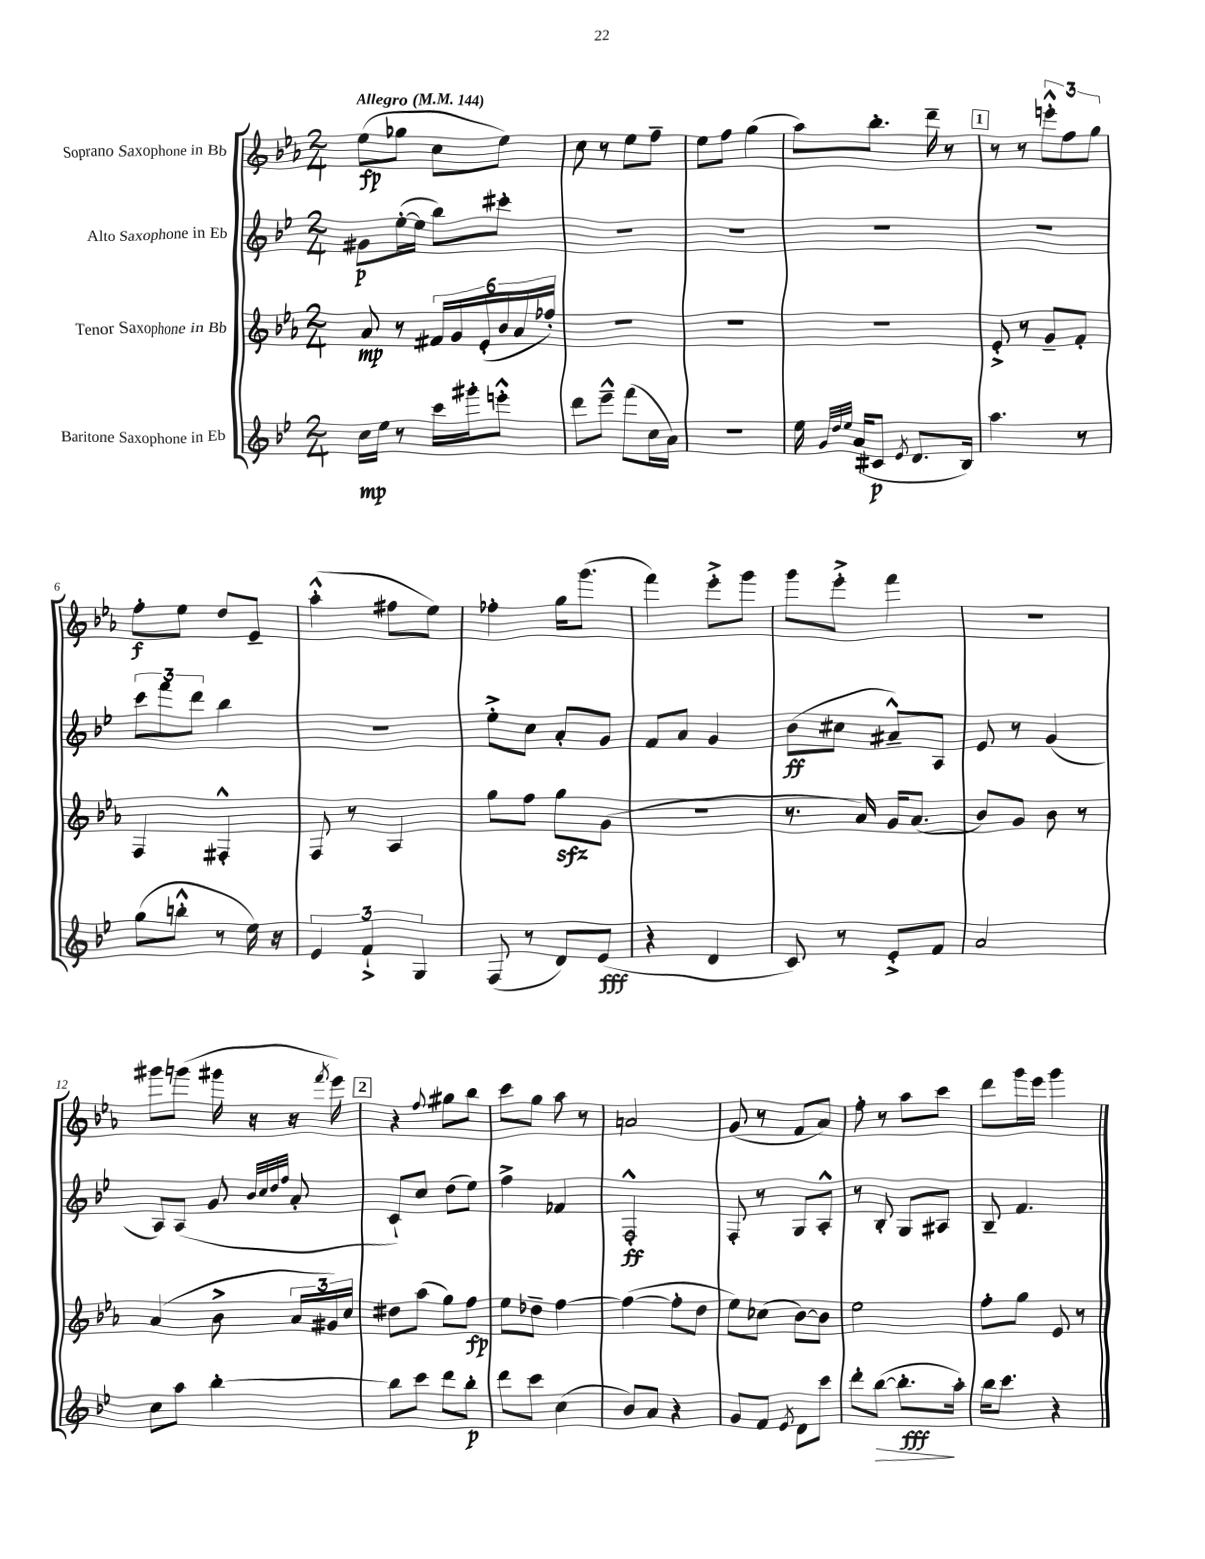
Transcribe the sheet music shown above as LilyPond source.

<<
\new StaffGroup <<
\new Staff = "s0" \with { instrumentName = "Soprano Saxophone in Bb" } {
    \clef treble \key ees \major \numericTimeSignature \time 2/4 \tempo "Allegro" 4 = 144
    \autoBeamOff ees''8[\fp( ges''8] c''8[ ees''8]) |
    c''8 r8 ees''8[ f''8]-- |
    ees''8[ f''8] g''4( |
    aes''8[) bes''8.]-. d'''16-- r8 |
    \mark \markup { \box "1" } r8 r8 \tuplet 3/2 { e'''8[-.-^ f''8 g''8] } |
    f''8[-.\f ees''8] d''8[ ees'8]-- |
    aes''4-.-^( fis''8[ ees''8]) |
    fes''4-. g''16[ g'''8.]( |
    f'''4) ees'''8[-.-> g'''8] |
    g'''8[ ees'''8]-.-> f'''4 |
    R2 |
    gis'''8[ g'''8]( gis'''16 r16 r16 \acciaccatura { f'''8 } ees'''16) |
    \mark \markup { \box "2" } r4 \appoggiatura { f''8 } gis''8[ bes''8] |
    c'''8[ g''8] aes''8 r8 |
    a'2 |
    g'8( r8 f'8[ aes'8]) |
    f''8-. r8 aes''8[ c'''8] |
    d'''8[ g'''16 ees'''16] g'''4 \bar "|." |
}
\new Staff = "s1" \with { instrumentName = "Alto Saxophone in Eb" } {
    \clef treble \key bes \major \numericTimeSignature \time 2/4
    \autoBeamOff gis'8[\p ees''16~-.( ees''16] bes''8[) cis'''8]-. |
    R2 |
    R2 |
    R2 |
    \mark \markup { \box "1" } R2 |
    \tuplet 3/2 { c'''8[ f'''8 d'''8] } bes''4 |
    R2 |
    ees''8[-.-> c''8] a'8[-. g'8] |
    f'8[ a'8] g'4 |
    bes'8[\ff( cis''8] ais'8[---^) a8] |
    ees'8 r8 g'4( |
    a8[) a8]( g'8 \grace { bes'32[ c''32 d''32 f''32] } a'8-. |
    \mark \markup { \box "2" } c'8[-!) c''8] d''8[( ees''8]) |
    f''4-> fes'4 |
    f2-.-^\ff |
    f8-. r8 g8[ a8]-.-^ |
    r8 bes8-. g8[ ais8] |
    bes8-- f'4. \bar "|." |
}
\new Staff = "s2" \with { instrumentName = "Tenor Saxophone in Bb" } {
    \clef treble \key ees \major \numericTimeSignature \time 2/4
    \autoBeamOff aes'8\mp r8 \tuplet 6/4 { fis'16[ g'16 ees'16-.( bes'16 aes'16 fes''16]-.) } |
    R2 |
    R2 |
    R2 |
    \mark \markup { \box "1" } ees'8-.-> r8 g'8[-- f'8]-. |
    f4 fis4-.-^ |
    f8 r8 aes4 |
    g''8[ f''8] g''8[\sfz g'8]( |
    r2 |
    r8. aes'16) g'16[ aes'8.]( |
    bes'8[) g'8] bes'8 r8 |
    aes'4( bes'8-> \tuplet 3/2 { aes'16[ gis'16) c''16] } |
    \mark \markup { \box "2" } dis''8[ aes''8]( g''8[) f''8]\fp |
    ees''8[ des''8]-- f''4~ |
    f''4~( f''8[-. d''8] |
    ees''8[) ces''8]( bes'8[~) bes'8] |
    ees''2 |
    f''8[-. g''8] ees'8 r8 \bar "|." |
}
\new Staff = "s3" \with { instrumentName = "Baritone Saxophone in Eb" } {
    \clef treble \key bes \major \numericTimeSignature \time 2/4
    \autoBeamOff c''16[\mp ees''16] r8 c'''16[ gis'''16-. e'''8]-.-^ |
    d'''8[ ees'''8]---^ f'''8[( c''16 a'16]) |
    r2 |
    ees''16 \grace { g'32[ d''32 ees''32] } a'16[( cis'8]\p \acciaccatura { ees'8 } d'8.[ bes16]) |
    \mark \markup { \box "1" } a''4. r8 |
    g''8[( b''8]-.-^ r8 ees''16) r16 |
    \tuplet 3/2 { ees'4 f'4-!-> g4 } |
    f8( r8 d'8[) ees'8]\fff( |
    r4 d'4 |
    c'8) r8 ees'8[-.-> f'8] |
    a'2 |
    c''8[ a''8] bes''4~-. |
    \mark \markup { \box "2" } bes''8[ c'''8] d'''8[ bes''8]-.\p |
    d'''8[ c'''8] c''4( |
    bes'8[) a'8] r4 |
    g'8[ f'8] \acciaccatura { ees'8 } d'8[ c'''8] |
    d'''8[-. bes''8]~\>( bes''8.[-.\fff\! a''16]-.) |
    bes''16[ c'''8.] r4 \bar "|." |
}
>>
>>
